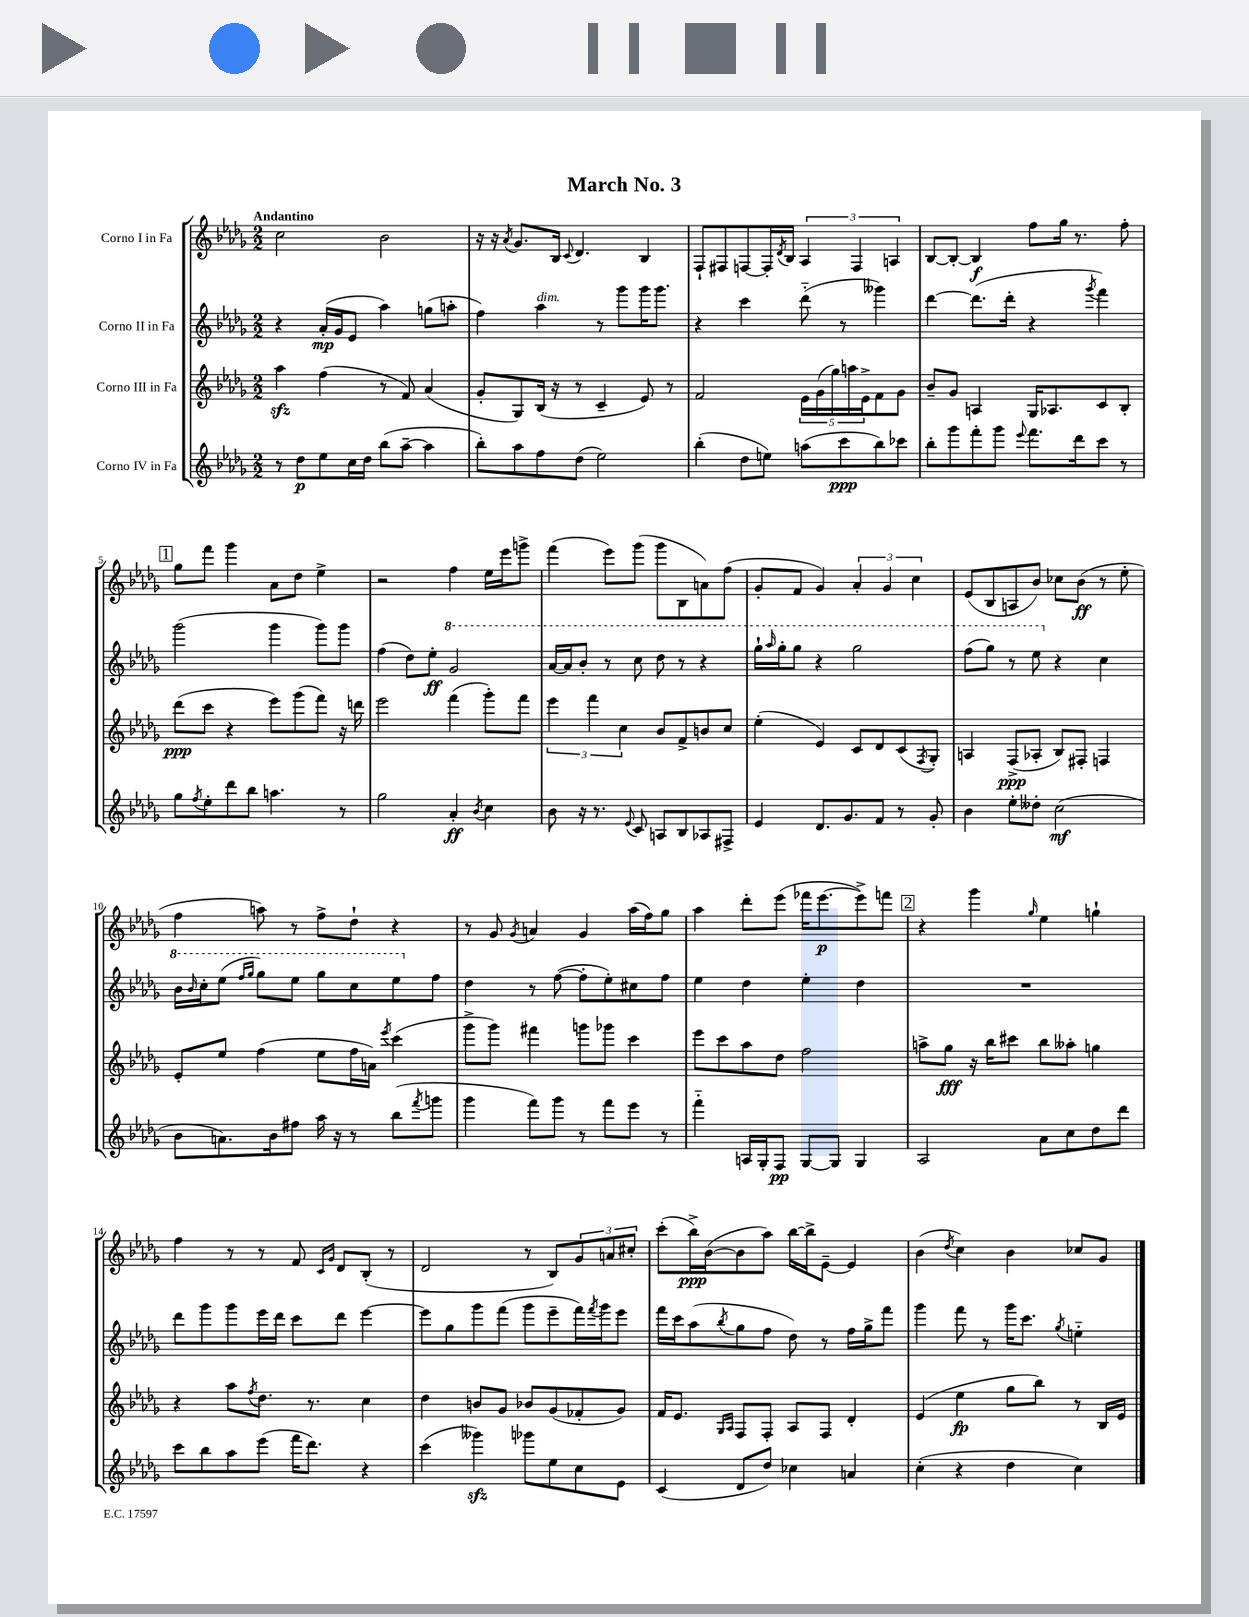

**kern	**kern	**kern	**kern
*staff4	*staff3	*staff2	*staff1
*clefG2	*clefG2	*clefG2	*clefG2
*k[b-e-a-d-g-]	*k[b-e-a-d-g-]	*k[b-e-a-d-g-]	*k[b-e-a-d-g-]
*M2/2	*M2/2	*M2/2	*M2/2
8r	4aa-	4r	2cc
8dd-	.	.	.
8ee-	(4ff	(16a-'	.
.	.	16g-	.
16cc	.	8e-	.
16dd-	.	.	.
(8bb-	8r	4aa-)	2b-
[8aa-~	8f)	.	.
4aa-]	(4a-	(8gg	.
.	.	8aa'	.
=	=	=	=
8bb-')	8g-'	4ff)	16r
.	.	.	16r
.	.	.	8qa-
8aa-	8G-)	.	8.g-
8ff	(16B-	4aa-	.
.	16r	.	16B-
.	.	.	8qqc
(8dd-	8r	.	4.d-
2ee-)	4c~	8r	.
.	.	8ggg-	.
.	8e-)	16ggg-	4B-
.	.	8.ggg-	.
.	8r	.	.
=	=	=	=
(4bb-'	2f	4r	8F`
.	.	.	8F#
8dd-	.	4ccc	[8F
8ee)	.	.	16F']
.	.	.	8qd-
.	.	.	16B-
(8aa	20e-	(8ddd-'~	6A-
.	(20g-	.	.
.	20gg-)	.	.
8ccc	.	8r	.
.	20aa	.	.
.	.	.	6F
.	20e-^	.	.
8bb-)	8f	4ggg--)	.
.	.	.	6A
8ccc-	8g-	.	.
=	=	=	=
8bb-'	8b-~	[4ddd-	[8B-
8ggg-	8g-	.	8B-'_
8fff'	4A	(8.ddd-]	4B-]
8ggg-	.	.	.
.	.	16ddd-'	.
8qqeee-	.	.	.
8.fff	16G-	4r	8ff
.	8.A-	.	.
.	.	.	16gg-
16ddd-	.	.	8.r
.	.	8qggg-	.
8ccc	8c	4fff)	.
8r	8B-'	.	8ff'
=	=	=	=
8gg-	(8ddd-	(2ggg-	8gg-
8qff	.	.	.
8ee-'	8ccc	.	8fff
8ddd-	4r	.	4ggg-
8bb-	.	.	.
4.aa	8eee-)	4ggg-	8a-
.	(8ggg-	.	8dd-
.	8fff)	8ggg-)	4ee-^
8r	16r	8ggg-	.
.	16ddd	.	.
=	=	=	=
2gg-	2eee-	(4ff	2r
.	.	8dd-)	.
.	.	8ee-'	.
4a-'	(4fff	2gg-	4ff
8qb-	.	.	.
4cc	8ggg-')	.	16ee-
.	.	.	16eee-
.	8fff	.	8ggg^
=	=	=	=
8b-	6eee-	[16aa-	(4fff
.	.	16aa-]	.
16r	.	8bb-'	.
.	6fff	.	.
8.r	.	.	.
.	.	8r	8eee-)
.	6cc	.	.
8qqe-	.	.	.
8c	.	8ccc	(8ggg-
8A	8b-	8ddd-	8ggg-
8B-	8f^	8r	8B-
8A-	8b	4r	8a)
8F#^	8cc	.	(8ff
=	=	=	=
4e-	(4ee-'	16ggg-`	8g-'
.	.	16qqaaa-	.
.	.	16ggg-'	.
.	.	8ggg-	8f
8.d-	4e-)	4r	4g-)
8.g-	.	.	.
.	8c	2ggg-	6a-'
8f	8d-	.	.
.	.	.	6g-
8r	(8c	.	.
.	.	.	6cc
.	8qF	.	.
8g-'	8G-')	.	.
=	=	=	=
4b-	4A	(8fff	(8e-
.	.	8ggg-)	8B-
8ee-'	(8F^	8r	8A
8dd--'	8A-'	8eee-	8b-)
(2cc	8B-)	4r	8cc-
.	8F#'	.	(8b-
.	4F	4cc	8r
.	.	.	8ee-'
=	=	=	=
8b-	8e-'	16bb-	4ff
.	.	16qqbb-	.
.	.	16ccc'	.
8.a)	8ee-	(8eee-	.
.	.	16qqfff	.
.	.	16qqggg-	.
.	(4ff	8ggg-)	8aa)
16b-	.	.	.
8ff#	.	8eee-	8r
16aa-	8ee-	8ggg-	8ff^
16r	.	.	.
8r	16ff	8ccc	8dd-`
.	16a)	.	.
.	8qeee-	.	.
(8bb-	(4ccc	8eee-	4r
8qfff	.	.	.
8ggg	.	8ff	.
=	=	=	=
4ggg-	8ggg-^	4dd-	8r
.	8ggg-)	.	8g-
.	.	.	8qg-
8fff)	4fff#	8r	4a
8ggg-	.	([8ff	.
8r	8ggg	8ff']	4g-
8fff	8ggg-	8ee-')	.
8eee-	4ccc	8cc#	(16aa-
.	.	.	16ff)
8r	.	8ff	8gg-
=	=	=	=
4fff'~	8eee-	4ee-	4aa-
.	8ccc	.	.
16A	8aa-	4dd-	8ddd-'
16G-'	.	.	.
8F	8dd-	.	(8eee-
[8G-	2ff	4ee-'	16fff-
.	.	.	[8.eee-
8G-]	.	.	.
4G-	.	4dd-	8eee-^])
.	.	.	8fff
=	=	=	=
2A-	8aa^	1r	4r
.	8gg-	.	.
.	16r	.	4ggg-
.	16bb-	.	.
.	8ccc#	.	.
.	.	.	16qqgg-
8a-	8bb-	.	4ee-
8cc	8aa--'	.	.
8dd-	4gg	.	4gg`
8ddd-	.	.	.
=	=	=	=
8ccc	4r	8ddd-	4ff
8bb-	.	8ggg-	.
8aa-	8aa-	8ggg-	8r
.	8qff	.	.
(8eee-	8.dd-	16eee-	8r
.	.	16ddd-	.
16fff	.	8ccc	8f
8.ddd-)	8.r	.	.
.	.	.	16qqc
.	.	.	16qqg-
.	.	8ddd-	8d-
4r	4cc	[4eee-	(8B-'
.	.	.	8r
=	=	=	=
(4ccc	4dd-	8eee-]	2d-
.	.	8gg-	.
4ggg--)	8b	8ggg-	.
.	8g-	(8fff	.
8ggg-	8b-	8ggg-	8r
8ee-	(8g-	8eee-~	8B-)
8cc	8f-'	16fff)	12g-
.	.	8qfff	.
.	.	16ggg-	.
.	.	.	12a
8e-	8g-)	8eee-	.
.	.	.	12cc#'
=	=	=	=
(4c	16f	16fff	(8ccc'
.	8.e-	16ccc	.
.	.	(8aa-	16bb-^)
.	.	.	([16b-
.	16qqG-	.	.
.	16qqA-	8qbb-	.
8d-	8F	8gg-	8b-]
8dd-)	8F'	8ff	8aa-)
4cc-	8A-	8dd-)	[16bb-
.	.	.	16bb-^]
.	8F	8r	[8e-~
4a	4d-'	16ff	4e-]
.	.	16gg-^	.
.	.	8fff	.
=	=	=	=
(4cc'	(4e-	4ggg-	(4b-
.	.	.	8qdd-
4r	4ee-	8fff	4cc)
.	.	8r	.
4dd-	8gg-	16ggg-	4b-
.	.	8.ccc	.
.	8bb-)	.	.
.	.	8qgg-	.
4cc)	8r	4ee'~	8cc-
.	16B-	.	8g-
.	16e-	.	.
==	==	==	==
*-	*-	*-	*-
